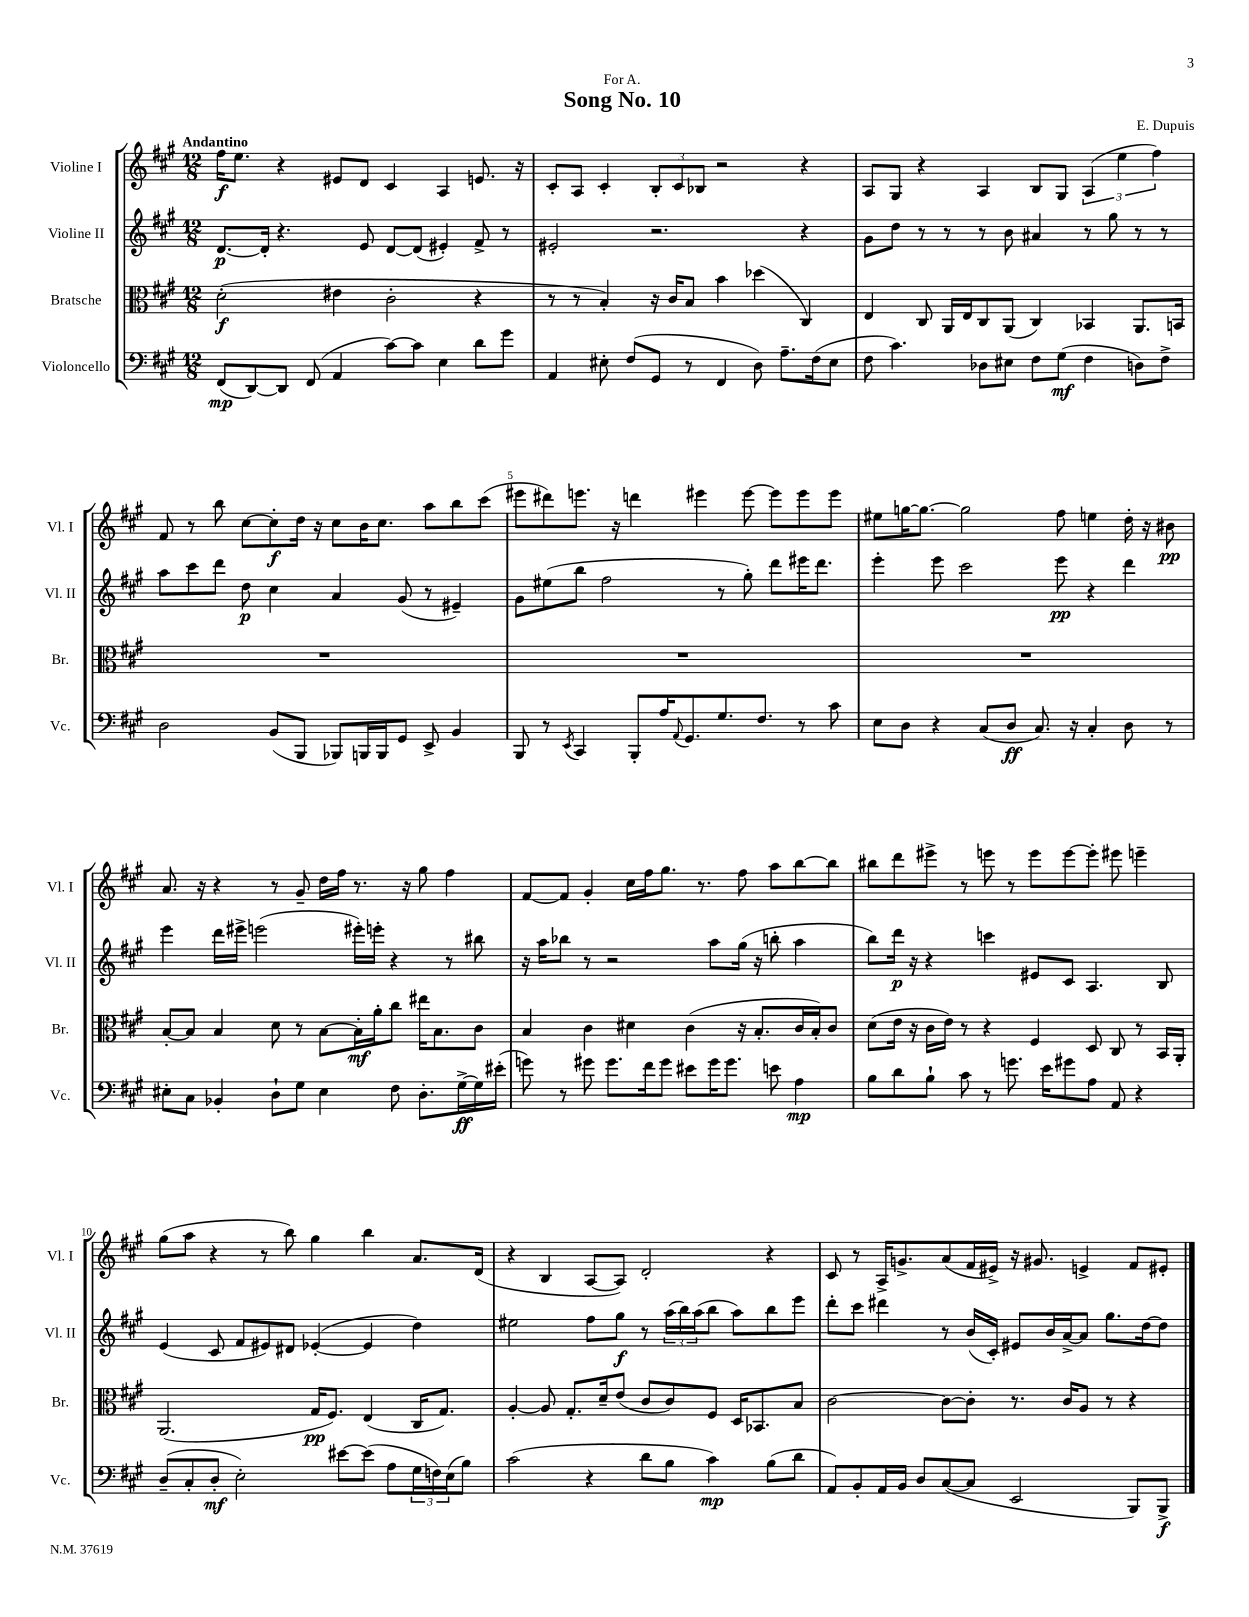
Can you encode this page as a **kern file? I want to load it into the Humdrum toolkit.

**kern	**kern	**kern	**kern
*staff4	*staff3	*staff2	*staff1
*clefF4	*clefC3	*clefG2	*clefG2
*k[f#c#g#]	*k[f#c#g#]	*k[f#c#g#]	*k[f#c#g#]
*M12/8	*M12/8	*M12/8	*M12/8
(8FF#	(2d'	[8.d	16ff#
.	.	.	8.ee
[8DD)	.	.	.
.	.	16d']	.
8DD]	.	4.r	4r
(8FF#	.	.	.
4AA	4e#	.	8e#
.	.	8e	8d
[8c#)	2c#'	[8d	4c#
8c#]	.	(8d]	.
4E	.	4e#')	4A
8d	4r	8f#^	8.e
8g#	.	8r	.
.	.	.	16r
=	=	=	=
4AA	8r	2e#'	8c#'
.	8r	.	8A
8E#'	4B')	.	4c#'
(8F#	.	.	.
8GG#	16r	2.r	12B'
.	16c#	.	.
.	.	.	12c#
8r	8B	.	.
.	.	.	12B-
4FF#	4b	.	2r
8D)	(4dd-	.	.
8.A~	.	.	.
.	4C#)	4r	4r
(16F#	.	.	.
8E#	.	.	.
=	=	=	=
8F#	4E	8g#	8A
4.c#)	.	8dd	8G#
.	8C#	8r	4r
.	16AA	8r	.
.	16E	.	.
8D-	8C#	8r	4A
8E#	(8AA	8b	.
8F#	4C#)	4a#	8B
(8G#	.	.	8G#
4F#	4BB-	8r	(6A
.	.	8gg#	.
.	.	.	6ee
8D)	8.AA	8r	.
.	.	.	6ff#)
8F#^	.	8r	.
.	16BB	.	.
=	=	=	=
2D	1.r	8aa	8f#
.	.	8ccc#	8r
.	.	8ddd	8bb
.	.	8dd	[8cc#
(8BB	.	4cc#	8cc#']
8BBB	.	.	16dd
.	.	.	16r
8BBB-)	.	4a	8cc#
16BBB	.	.	16b
16BBB	.	.	8.cc#
8GG#	.	(8g#	.
8EE^	.	8r	8aa
4BB	.	4e#~)	8bb
.	.	.	(8ccc#
=	=	=	=
8BBB	1.r	8g#	8eee#
8r	.	(8ee#	8ddd#)
8qEE	.	.	.
4CC#	.	8bb	8.eee
.	.	2ff#	.
.	.	.	16r
8BBB'	.	.	4ddd
16A	.	.	.
8qqAA	.	.	.
8.GG#	.	.	.
.	.	.	4eee#
8.G#	.	8r	.
.	.	8gg#')	[8eee#
8.F#	.	.	.
.	.	8ddd	8eee#]
8r	.	16eee#	8eee#
.	.	8.ddd	.
8c#	.	.	8eee#
=	=	=	=
8E	1.r	4eee'	8ee#
8D	.	.	[16gg
.	.	.	8.gg_
4r	.	8eee	.
.	.	2ccc#	2gg]
(8C#	.	.	.
8D	.	.	.
8.C#)	.	.	.
.	.	8eee	8ff#
16r	.	.	.
4C#'	.	4r	4ee
8D	.	4ddd	16dd'
.	.	.	16r
8r	.	.	8b#
=	=	=	=
8E#'	[8B'	4eee	8.a
8C#	8B]	.	.
.	.	.	16r
4BB-'	4B	16ddd	4r
.	.	16eee#^	.
.	.	(2eee	.
8D`	8d	.	8r
8G#	8r	.	8g#~
4E#	[8B	.	16dd
.	.	.	16ff#
.	16B']	16eee#')	8.r
.	16a'	16eee'	.
8F#	8cc#	4r	.
.	.	.	16r
8.D'	16ee#	.	8gg#
.	8.B	.	.
.	.	8r	4ff#
[16G#^	.	.	.
16G#]	8c#	8bb#	.
(16e#'	.	.	.
=	=	=	=
8g)	4B	16r	[8f#
.	.	16aa	.
8r	.	8bb-	8f#]
8g#	4c#	8r	4g#'
8.g#	.	2r	.
.	4d#	.	16cc#
16f#	.	.	16ff#
8g#	.	.	8.gg#
8e#	(4c#	.	.
.	.	.	8.r
16g#	.	8aa	.
8.g#	.	.	.
.	16r	(16gg#	8ff#
.	8.B'	16r	.
8e	.	8bb'	8aa
4A	16c#	4aa	[8bb
.	16B')	.	.
.	8c#	.	8bb]
=	=	=	=
8B	(8d	8bb)	8bb#
8d	16e	16ddd	8ddd
.	16r	16r	.
8B`	16c#	4r	8eee#^
.	16e)	.	.
8c#	8r	.	8r
8r	4r	4ccc	8eee
8.g	.	.	8r
.	4F#	8e#	8eee
16e	.	.	.
8g#	.	8c#	[8eee
8A	8D	4.A	8eee']
8AA	8C#	.	8eee#
4r	8r	.	4eee~
.	16BB	8B	.
.	16AA'	.	.
=	=	=	=
(8D~	(2.AA	(4e	(8gg#
8C#'	.	.	8aa
8D'	.	8c#	4r
2E')	.	8f#	.
.	.	8e#)	8r
.	.	8d#	8bb)
.	16G#	([4e-'	4gg#
.	8.F#)	.	.
[8e#	.	.	.
(8e#]	(4E	4e-]	4bb
8A	.	.	.
24G#	16C#	4dd)	8.a
24F)	.	.	.
.	8.G#)	.	.
(24E	.	.	.
8B)	.	.	.
.	.	.	(16d
=	=	=	=
(2c#	[4A'	2ee#	4r
.	8A]	.	4B
.	8.G#'	.	.
4r	.	8ff#	[8A
.	16d~	.	.
.	(8e	8gg#	8A])
8d	8c#	8r	2d'
8B	8c#)	(24aa	.
.	.	24bb)	.
.	.	(24aa	.
4c#)	8F#	8bb	.
.	16D	8aa)	.
.	8.BB-	.	.
(8B	.	8bb	4r
8d	8B	8eee	.
=	=	=	=
8AA)	[2c#	8ddd'	8c#
8BB'	.	8ccc#	8r
16AA	.	4ddd#	16A^
16BB	.	.	8.g^
8D	.	.	.
([8C#	8c#_	8r	(8a
8C#]	8c#']	(16b	16f#
.	.	16c#')	16e#^)
2EE	8.r	8e#	16r
.	.	.	8.g#
.	.	16b	.
.	16c#	[16a^	.
.	8A	8a]	4e^
.	8r	8.gg#	.
8BBB)	4r	.	8f#
.	.	[16dd	.
8BBB^	.	8dd]	8e#'
==	==	==	==
*-	*-	*-	*-
